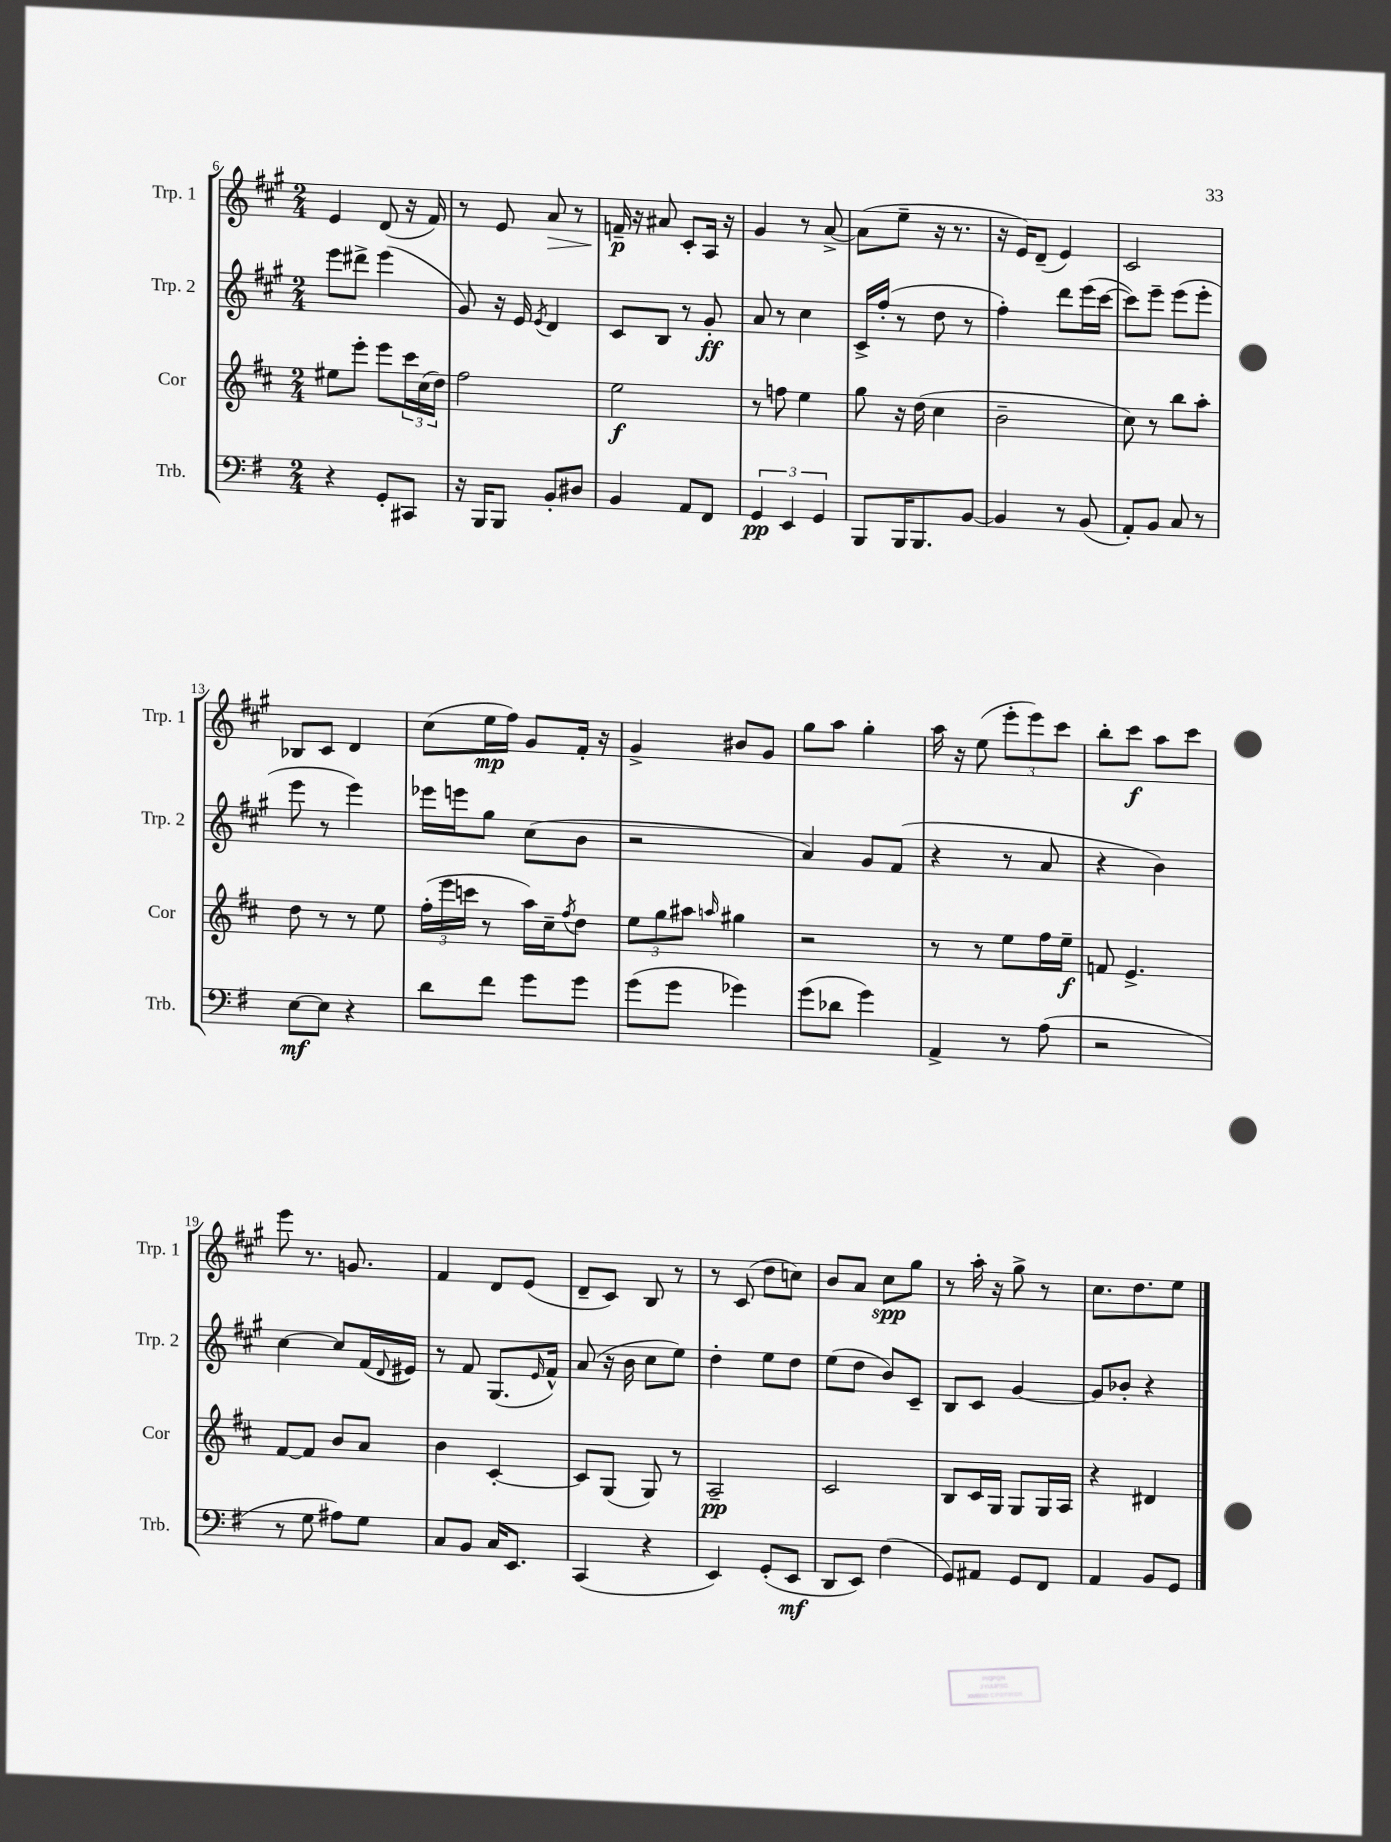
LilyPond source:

<<
\new StaffGroup <<
\new Staff = "s0" \with { instrumentName = "Trp. 1" shortInstrumentName = "Trp. 1" } {
    \clef treble \key a \major \numericTimeSignature \time 2/4
    e'4 d'8( r16 fis'16) |
    r8 e'8 a'8\> r8 |
    f'16--\p\! r16 ais'8 cis'8-. a16 r16 |
    gis'4 r8 a'8~-> |
    a'8( e''8-- r16 r8. |
    r16 e'16) d'8--( e'4) |
    cis'2 |
    bes8 cis'8 d'4 |
    cis''8( e''16\mp fis''16) gis'8 fis'16-. r16 |
    gis'4-> bis'8 gis'8 |
    gis''8 a''8 gis''4-. |
    a''16 r16 e''8( \tuplet 3/2 { e'''8-. e'''8) cis'''8 } |
    b''8-. cis'''8\f a''8 cis'''8 |
    e'''8 r8. g'8. |
    fis'4 d'8 e'8( |
    d'8-- cis'8) b8 r8 |
    r8 cis'8( d''8 c''8) |
    b'8 a'8 cis''8\spp gis''8 |
    r8 a''16-. r16 gis''8-> r8 |
    cis''8. d''8. e''8 \bar "|." |
}
\new Staff = "s1" \with { instrumentName = "Trp. 2" shortInstrumentName = "Trp. 2" } {
    \clef treble \key a \major \numericTimeSignature \time 2/4
    e'''8 dis'''8-> e'''4( |
    gis'8) r16 e'16 \acciaccatura { e'8 } d'4 |
    cis'8 b8 r8 gis'8-.\ff |
    a'8 r8 cis''4 |
    cis'16-> fis''16-.( r8 d''8 r8 |
    fis''4-.) d'''8 e'''16( cis'''16~ |
    cis'''8) e'''8-- e'''8( e'''8-. |
    e'''8 r8 e'''4) |
    ees'''16 e'''16 gis''8 cis''8( b'8 |
    r2 |
    a'4) gis'8 fis'8( |
    r4 r8 a'8 |
    r4 b'4) |
    cis''4~ cis''8 fis'16( \appoggiatura { d'8 } eis'16) |
    r8 fis'8 gis8.( \grace { e'16 } fis'16-^) |
    a'8( r16 b'16 cis''8 e''8) |
    d''4-. e''8 d''8 |
    e''8( d''8 b'8) cis'8-- |
    b8 cis'8 gis'4~ |
    gis'8 bes'8-. r4 \bar "|." |
}
\new Staff = "s2" \with { instrumentName = "Cor" shortInstrumentName = "Cor" } {
    \clef treble \key d \major \numericTimeSignature \time 2/4
    eis''8 e'''8-. e'''8 \tuplet 3/2 { cis'''16 cis''16( d''16) } |
    fis''2 |
    e''2\f |
    r8 f''8 e''4 |
    g''8 r16 d''16( cis''4 |
    b'2-- |
    cis''8) r8 b''8 a''8-. |
    d''8 r8 r8 e''8 |
    \tuplet 3/2 { fis''16-.( e'''16 c'''16 } r8 a''16) cis''16-- \acciaccatura { fis''8 } d''8 |
    \tuplet 3/2 { e''8 g''8 ais''8 } \grace { a''16 } gis''4 |
    r2 |
    r8 r8 e''8 fis''16 e''16--\f |
    f'8 e'4.-> |
    fis'8~ fis'8 b'8 a'8 |
    b'4 cis'4~-. |
    cis'8 g8( g8) r8 |
    a2--\pp |
    cis'2 |
    b8 cis'16 g16 g8 g16 a16 |
    r4 dis'4 \bar "|." |
}
\new Staff = "s3" \with { instrumentName = "Trb." shortInstrumentName = "Trb." } {
    \clef bass \key g \major \numericTimeSignature \time 2/4
    r4 g,8-. cis,8 |
    r16 b,,16 b,,8 b,8-. dis8 |
    b,4 a,8 fis,8 |
    \tuplet 3/2 { g,4\pp e,4 g,4 } |
    b,,8 b,,16 b,,8. b,8~ |
    b,4 r8 b,8( |
    a,8-.) b,8 c8 r8 |
    e8~\mf e8 r4 |
    d'8 fis'8 g'8 g'8 |
    g'8( g'8 ges'4) |
    g'8( des'8 g'4) |
    a,4-> r8 a8( |
    r2 |
    r8 g8 ais8) g8 |
    c8 b,8 c16 e,8. |
    c,4( r4 |
    e,4) g,8-.( e,8\mf |
    d,8 e,8) fis4( |
    g,8) ais,8 g,8 fis,8 |
    a,4 b,8 g,8 \bar "|." |
}
>>
>>
\layout { \context { \Score currentBarNumber = #6 } }
